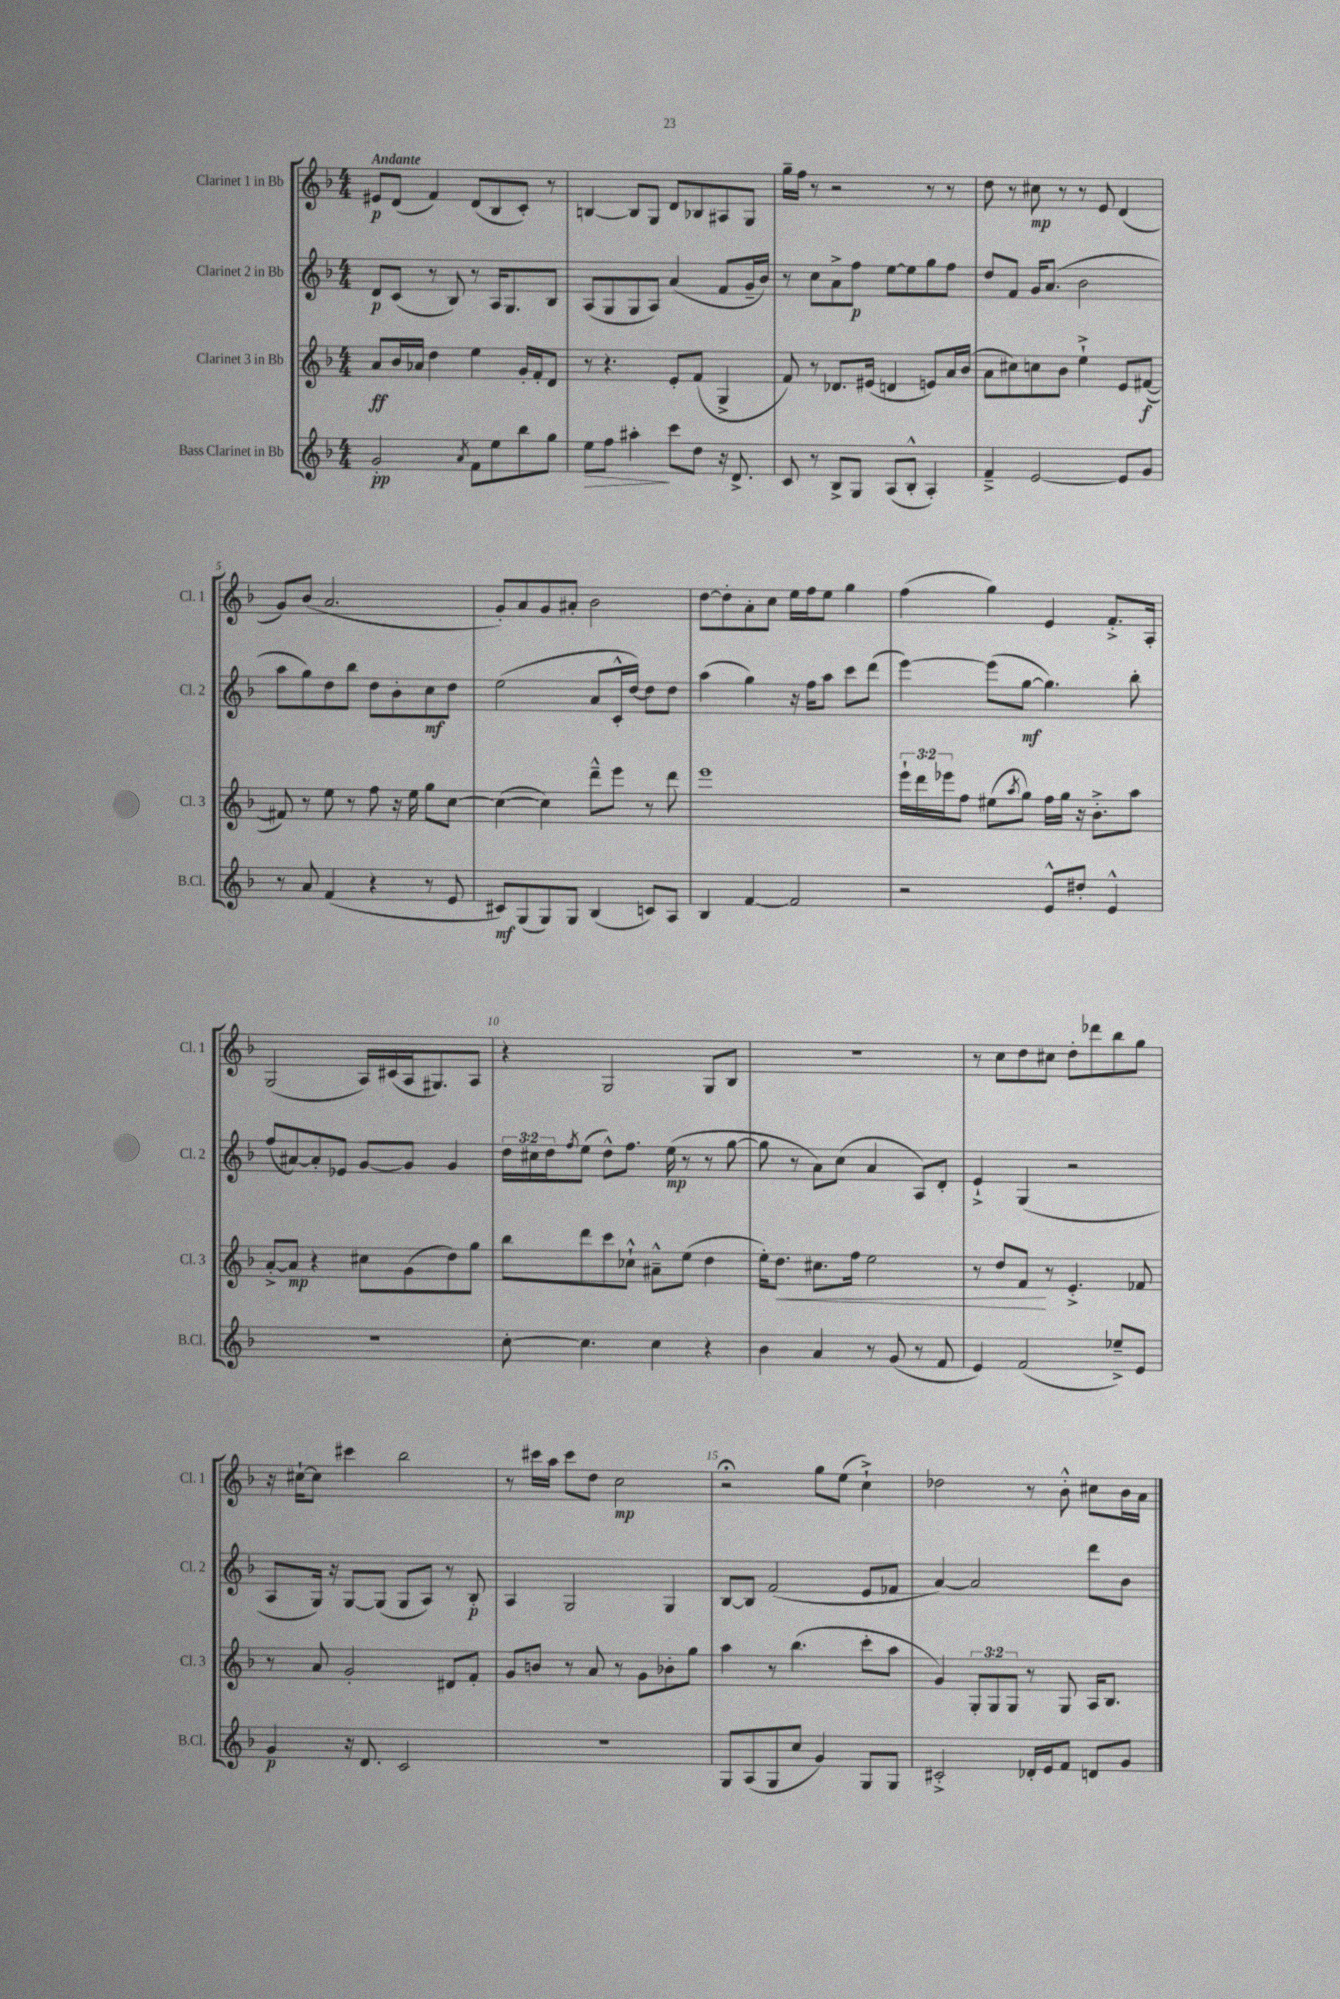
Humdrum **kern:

**kern	**kern	**kern	**kern
*staff4	*staff3	*staff2	*staff1
*clefG2	*clefG2	*clefG2	*clefG2
*k[b-]	*k[b-]	*k[b-]	*k[b-]
*M4/4	*M4/4	*M4/4	*M4/4
2g'/	8a/L	8d/L	8e#/L
.	16b-/L	(8c/J	(8d/J
.	16a-/JJ	.	.
.	4dd\	8r	4f/)
.	.	8B-/)	.
8qa/	.	.	.
8f\L	4ee\	8r	(8d/L
8ee\	.	16A/LK	8B-/
.	.	8.G/	.
8bb-\	16g'/LL	.	8c'/J)
.	16f'/J	.	.
8gg\J	8d/J	8B-/J	8r
=	=	=	=
8ee\L	8r	(8A/L	[4B/
8ff\J	4.r	8G/	.
4aa#'\	.	8G/	8B/]L
.	.	8A/J)	8G/J
8ccc\L	8e'/L	(4a/	8d/L
8dd\J	(8f/J	.	8B-/
16r	4G^/	8f/L	8A#/
8.d^/	.	.	.
.	.	16g~/L	8G/J
.	.	16b-/JJ)	.
=	=	=	=
8c/	8f/)	8r	16gg~\LL
.	.	.	16ff\JJ
8r	8r	8cc\L	8r
8B-^/L	8.d-/L	8a^\	2r
8G/J	.	8ff\J	.
.	(16e#/Jk	.	.
(8A/L	4d/	[8ee\L	.
8B-'^^/J	.	8ee\]	.
4A'/)	8e/L)	8gg\	8r
.	16a/L	8ff\J	8r
.	(16b-/JJ	.	.
=	=	=	=
4f~^/	8a\L	8dd/L	8dd\
.	8cc#\)	8f/J	8r
[2e/	8cc\	16g/LK	8cc#\
.	.	(8.a/J	.
.	8b-\J	.	8r
.	4ee`^\	2b-\	8r
.	.	.	8e/
8e/]L	8e/L	.	(4d/
8g/J	([8f#/J	.	.
=	=	=	=
8r	8f#/])	8aa\L	8g/L)
8a/	8r	8gg\)	(8b-/J
(4f/	8ee\	8dd\	2.a/
.	8r	8bb-\J	.
4r	8ff\	8dd\L	.
.	16r	8b-'\	.
.	16ee\	.	.
8r	8gg\L	8cc\	.
8e/	[8cc\J	8dd\J	.
=	=	=	=
8c#/L)	(4cc\_	(2ee\	8g'/L)
(8G/	.	.	8a/
8G/)	4cc\])	.	8g/
8G/J	.	.	8a#'/J
(4B-/	8ddd~^^\L	8a/L	2b-\
.	8eee\J	16c'^^/L	.
.	.	[16dd/JJ)	.
8c/L)	8r	8dd\]L	.
8A/J	8ddd\	8dd\J	.
=	=	=	=
4B-/	1eee	(4aa\	[8dd\L
.	.	.	8dd'\]
[4f/	.	4gg\)	8a'\
.	.	.	8cc\J
2f/]	.	16r	16ee\LL
.	.	16ff\LK	16ff\J
.	.	8aa\J	8ee\J
.	.	8ccc\L	4gg\
.	.	(8ddd\J	.
=	=	=	=
2r	24eee`\LL	[4eee\)	(4ff\
.	24ddd\	.	.
.	24eee-\J	.	.
.	8ff\J	.	.
.	(8ee#\L	(8eee\]L	4gg\)
.	8qaa/	.	.
.	8gg\J)	[8gg\J	.
8e^^/L	16ff\LL	4.gg\])	4e/
.	16gg\JJ	.	.
8dd#'/J	16r	.	.
.	8.b-'^\L	.	.
4e^^/	.	.	8.f'^/L
.	8aa\J	8bb-'\	.
.	.	.	16A'/Jk
=	=	=	=
1r	[8a'^/L	(8ff/L	(2G/
.	8a/]J	[8a#/)	.
.	4r	8a#'/]	.
.	.	8e-/J	.
.	8cc#\L	[8g/L	16A/LL)
.	.	.	(16c#/
.	(8g\	8g/]J	16A/J
.	.	.	8.G#/)
.	8dd\)	4g/	.
.	8gg\J	.	8A/J
=	=	=	=
[8cc'\	8bb-\L	24dd\LL	4r
.	.	24cc#\	.
.	.	24dd\J	.
.	.	8qff/	.
4.cc\]	8ddd\	(8ee\J	.
.	8ccc\	8dd^^\L)	2G/
.	8cc-`^^\J	8.ff\J	.
4cc\	8a#~^^\L	.	.
.	.	(16ee\	.
.	(8ee\J	8r	.
4r	4dd\	8r	8G/L
.	.	[8gg\	8B-/J
=	=	=	=
4b-\	16ee'\LK)	8gg\]	1r
.	8.dd\J	.	.
.	.	8r	.
4a/	8.cc#\L	8a\L)	.
.	.	(8cc\J	.
.	16ff\Jk	.	.
8r	2ee\	4a/	.
(8g/	.	.	.
8r	.	8A/L)	.
8f/	.	8d'/J	.
=	=	=	=
4e/)	8r	4e`^/	8r
.	8dd/L	.	8cc\L
(2f/	8f/J	(4G/	8dd\
.	8r	.	8cc#\J
.	4.e'^/	2r	8dd'\L
.	.	.	8ddd-\
8ee-~^/L)	.	.	8bb-\
8e/J	8f-/	.	8gg\J
=	=	=	=
4g/	8r	8A/L	16r
.	.	.	[16cc#`\LK
.	8a/	16G/Jk)	8cc#\]J
.	.	16r	.
16r	2g'/	[8G/L	4ccc#\
8.d/	.	.	.
.	.	(8G/]J	.
2c/	.	8G/L	2bb-\
.	.	8A/J)	.
.	8d#/L	8r	.
.	8f'/J	8B-'/	.
=	=	=	=
1r	8g/L	4A/	8r
.	8b/J	.	16ccc#\LL
.	.	.	16aa\JJ
.	8r	2G/	8ccc#\L
.	8a/	.	8dd\J
.	8r	.	2cc\
.	8g\L	.	.
.	8b-'\	4G/	.
.	8gg\J	.	.
=	=	=	=
8G/L	4aa\	[8B-/L	2r;
(8A/	.	8B-/]J	.
8G/	8r	(2f/	.
8cc/J	(4.bb-\	.	.
4g/)	.	.	8gg\L
.	.	.	(8ee\J
8G/L	8ccc'\L	8e/L	4cc`^\)
8G/J	8aa\J	8f-/J	.
=	=	=	=
2c#'^/	4g/)	[4a/)	2dd-\
.	12G'/L	2a/]	.
.	12G/	.	.
.	12G/J	.	.
16d-'/LL	8r	.	8r
16e/J	.	.	.
8f/J	8G/	.	8b-'^^\
8d/L	16A/LK	8ddd\L	8cc#\L
.	8.B-/J	.	.
8g/J	.	8b-\J	16b-\L
.	.	.	16a\JJ
==	==	==	==
*-	*-	*-	*-
